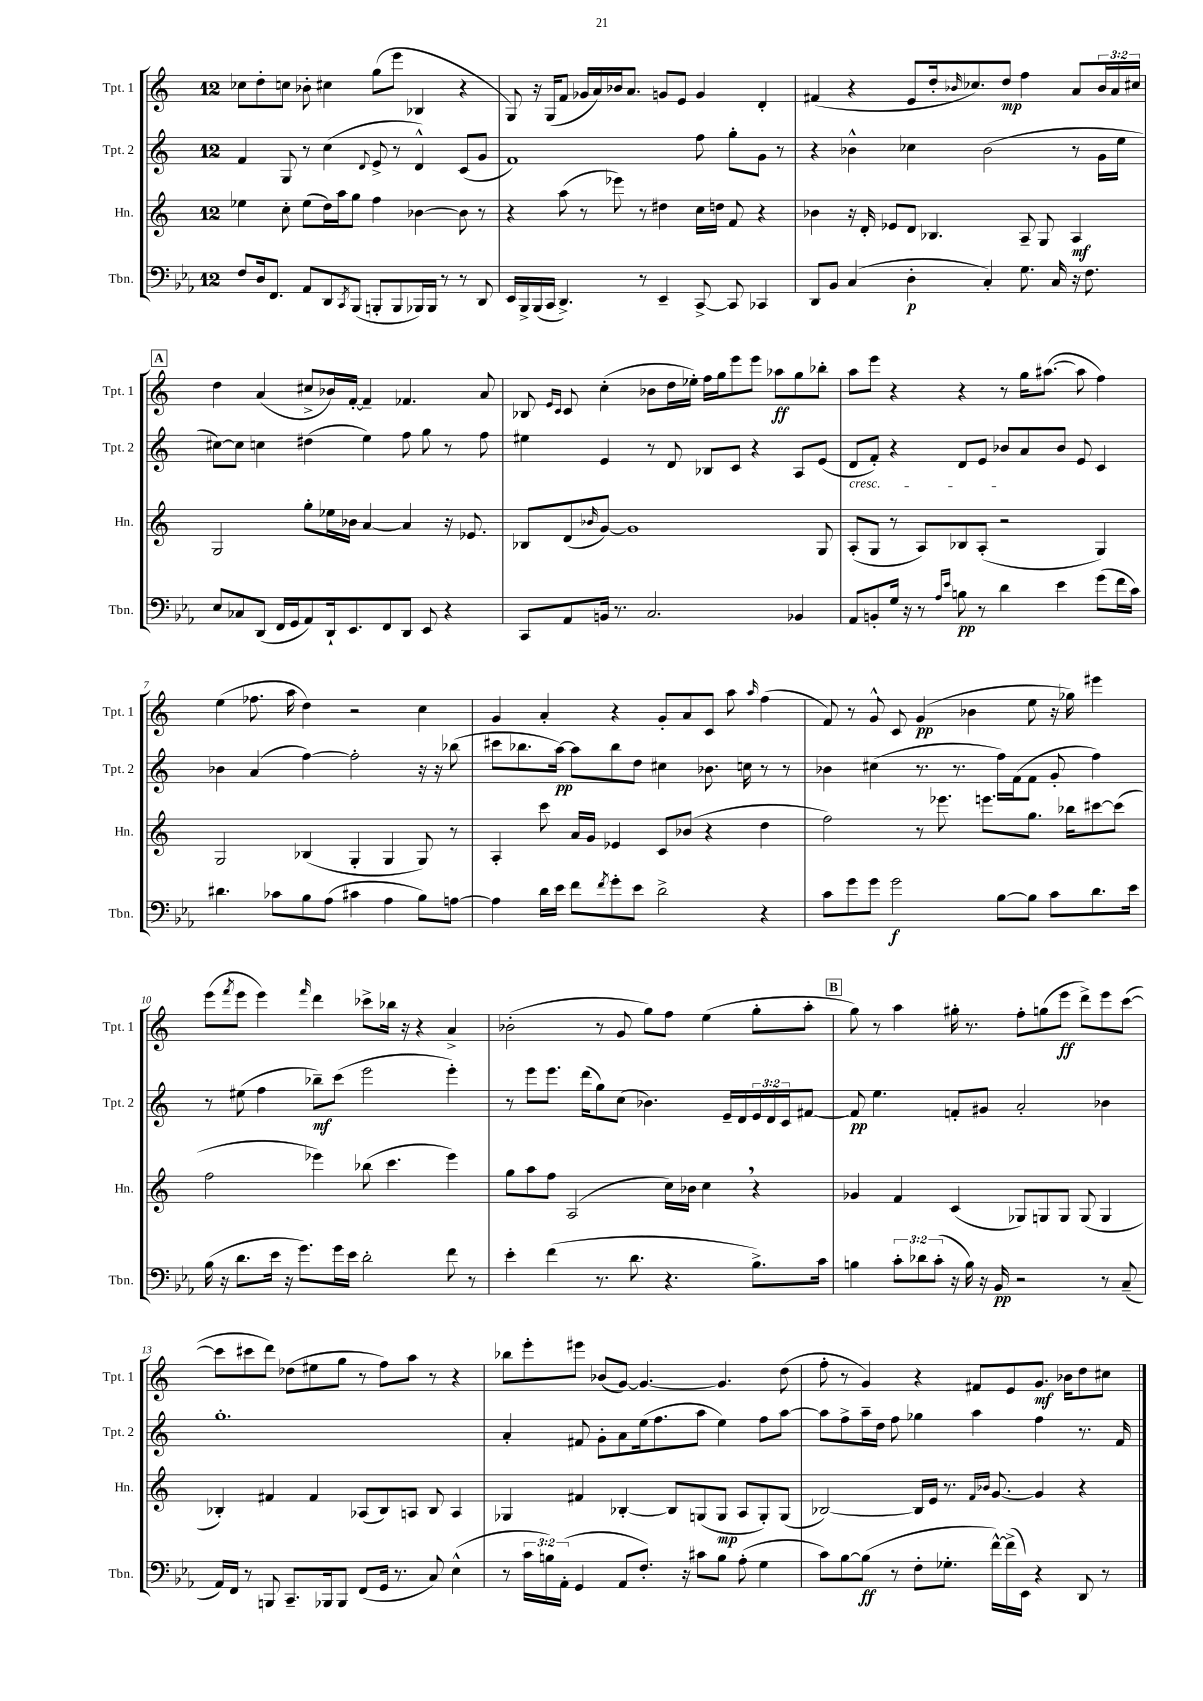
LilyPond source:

<<
\new StaffGroup <<
\new Staff = "s0" \with { instrumentName = "Tpt. 1" shortInstrumentName = "Tpt. 1" } {
    \clef treble \key c \major \once \override Staff.TimeSignature.style = #'single-digit \time 12/8 \override Staff.TupletNumber.text = #tuplet-number::calc-fraction-text
    ces''8 d''8-. c''8 bes'8-. cis''4 g''8( e'''8 bes4 r4 |
    g8) r16 g16( f'8 ges'16 a'16) bes'16 a'8. g'8 e'8 g'4 d'4-. |
    fis'4( r4 e'8 d''16-. \grace { bes'16 } ces''8.) d''8\mp f''4 a'8 \tuplet 3/2 { bes'16 a'16 cis''16 } |
    \mark \markup { \box "A" } d''4 a'4( cis''8-> bes'16) f'16~-. f'4-- fes'4. a'8 |
    bes8 \grace { e'16 c'16 } c'8 c''4-.( bes'8 d''16 ees''16-.) f''16 g''16 e'''8 e'''8 aes''8\ff g''8 bes''8-. |
    a''8 e'''8 r4 r4 r8 g''16 ais''8.~( ais''8 f''4) |
    e''4( fes''8. a''16 d''4) r2 c''4 |
    g'4 a'4-. r4 g'8-. a'8 c'8 a''8 \grace { a''16 } f''4( |
    f'8) r8 g'8-^ c'8 g'4\pp( bes'4 e''8 r16 ges''16) eis'''4 |
    e'''8( \acciaccatura { f'''8 } e'''8 e'''4) \grace { f'''16 } d'''4 ces'''8-> bes''16 r16 r4 a'4-> |
    bes'2-.( r8 g'8 g''8) f''8 e''4( g''8-. a''8-. |
    \mark \markup { \box "B" } g''8) r8 a''4 gis''16-. r8. f''8-. g''8( e'''8\ff d'''8->) e'''8 c'''8~( |
    c'''8 cis'''8 d'''8) des''8( eis''8 g''8 r8 f''8) a''8 r8 r4 |
    bes''8 e'''8-. eis'''8 bes'8( g'8~) g'4.~ g'4. d''8( |
    f''8-. r8 g'4) r4 fis'8 e'8 g'8.\mf bes'16 d''8 cis''8 \bar "|." |
}
\new Staff = "s1" \with { instrumentName = "Tpt. 2" shortInstrumentName = "Tpt. 2" } {
    \clef treble \key c \major \once \override Staff.TimeSignature.style = #'single-digit \time 12/8 \override Staff.TupletNumber.text = #tuplet-number::calc-fraction-text
    f'4 g8 r8 c''4( \appoggiatura { d'8 } e'8-> r8 d'4-^) c'8( g'8 |
    f'1) f''8 g''8-. g'8 r8 |
    r4 bes'4-^ ces''4 bes'2( r8 g'16 e''16 |
    \mark \markup { \box "A" } cis''8~) cis''8 c''4 dis''4( e''4) f''8 g''8 r8 f''8 |
    eis''4 e'4 r8 d'8 bes8 c'8 r4 a8 e'8( |
    d'8\cresc f'8-.) r4 d'8 e'8 bes'8\! a'8 bes'8 e'8 c'4 |
    bes'4 a'4( f''4~) f''2-. r16 r16 bes''8( |
    cis'''8 bes''8. a''16~\pp) a''8 bes''8 d''8 cis''4 bes'8. c''16 r8 r8 |
    bes'4 cis''4( r8. r8. f''16) f'16( f'8 g'8-. f''4) |
    r8 eis''8( f''4 bes''8--\mf) c'''8( e'''2 e'''4-.) |
    r8 e'''8 e'''8. d'''16( g''8) c''8( bes'4.) e'16-- d'16 \tuplet 3/2 { e'16 d'16 c'16 } fis'8~ |
    \mark \markup { \box "B" } fis'8\pp e''4. f'8-. gis'8 a'2-. bes'4 |
    g''1.-. |
    a'4-. fis'8 g'8-. a'8 e''16( f''8. a''8 e''4) f''8 a''8~ |
    a''8 f''8-> a''16-- d''16 f''8 ges''4 a''4 f''4 r8. f'16 \bar "|." |
}
\new Staff = "s2" \with { instrumentName = "Hn." shortInstrumentName = "Hn." } {
    \clef treble \key c \major \once \override Staff.TimeSignature.style = #'single-digit \time 12/8
    ees''4 c''8-. ees''8( d''16) a''16 g''8 f''4 bes'4~ bes'8 r8 |
    r4 a''8( r8 ees'''8) r8 dis''4 c''16 d''16 f'8 r4 |
    bes'4 r16 d'16-. ees'8 d'8 bes4. a8-- g8 a4\mf |
    \mark \markup { \box "A" } g2 g''8-. ees''16 bes'16 a'4~ a'4 r16 ees'8. |
    bes8 d'8( \grace { bes'16 } g'8~) g'1 g8 |
    a8-.( g8 r8 a8) bes8 a8-.( r2 g4) |
    g2 bes4( g4-. g4 g8) r8 |
    a4-. c'''8 a'16 g'16 ees'4 c'8 bes'8( r4 d''4 |
    f''2) r8 ees'''8. e'''8. g''8. bes''16 cis'''8~ cis'''8( |
    f''2 ees'''4) bes''8( c'''4. ees'''4) |
    g''8 a''8 f''8 a2( c''16) bes'16 c''4 \breathe r4 |
    \mark \markup { \box "B" } ges'4 f'4 c'4( ges8) g8 g8 g8( g4 |
    bes4-.) fis'4 fis'4 aes8( bes8) a8 bes8 a4 |
    ges4 fis'4 bes4~-. bes8 g8( g8\mp a8 g8-.) g8( |
    bes2~) bes16 e'16 r8. \grace { f'16 bes'16 } g'8.~ g'4 r4 \bar "|." |
}
\new Staff = "s3" \with { instrumentName = "Tbn." shortInstrumentName = "Tbn." } {
    \clef bass \key ees \major \once \override Staff.TimeSignature.style = #'single-digit \time 12/8 \override Staff.TupletNumber.text = #tuplet-number::calc-fraction-text
    f8 d16 f,8. aes,8 d,8 \acciaccatura { c,8 } bes,,8( b,,8-. b,,8 bes,,16) bes,,16 r8 r8 d,8 |
    ees,16 bes,,16-> bes,,16( c,16 d,4.->) r8 ees,4-- c,8~-> c,8 ces,4 |
    d,8 bes,8 c4( d4-.\p c4-.) g8. c16 r16 f8. |
    \mark \markup { \box "A" } ees8 ces8 d,8( f,16 g,16 aes,8) d,16-! ees,8. f,8 d,8 ees,8 r4 |
    c,8 aes,8 b,16 r8. c2. bes,4 |
    aes,8 b,8-. g16 r16 r8 \grace { aes16 ees'16 } b8\pp r8 d'4 ees'4 g'8( f'16 c'16) |
    dis'4. ces'8 bes8 aes8( cis'4 aes4 bes8) a8~ |
    a4 d'16 ees'16 f'8 \acciaccatura { f'8 } g'8-. ees'8 d'2-> r4 |
    c'8 g'8 g'8 g'2\f bes8~ bes8 c'8 d'8. ees'16 |
    bes16( r16 d'8. ees'16 r16 g'8.) g'16 ees'16 d'2-. f'8 r8 |
    ees'4-. f'4( r8. d'8. r4. bes8.->) c'16 |
    \mark \markup { \box "B" } b4 \tuplet 3/2 { c'8-. des'8 c'8-.( } r16 b16) r16 bes,16\pp r2 r8 c8--( |
    aes,16) f,16 r8 b,,8 c,8.-- bes,,16 bes,,8 f,8( g,16 r8. c8) ees4-^( |
    r8 \tuplet 3/2 { c'16 b16) aes,16-.( } g,4 aes,8 f8.-.) r16 cis'8 b8 aes8-.( g4 |
    c'8) bes8~ bes8\ff( r8 f8-. ges8.-. f'16~-^) f'16->( ees,16) r4 d,8 r8 \bar "|." |
}
>>
>>
